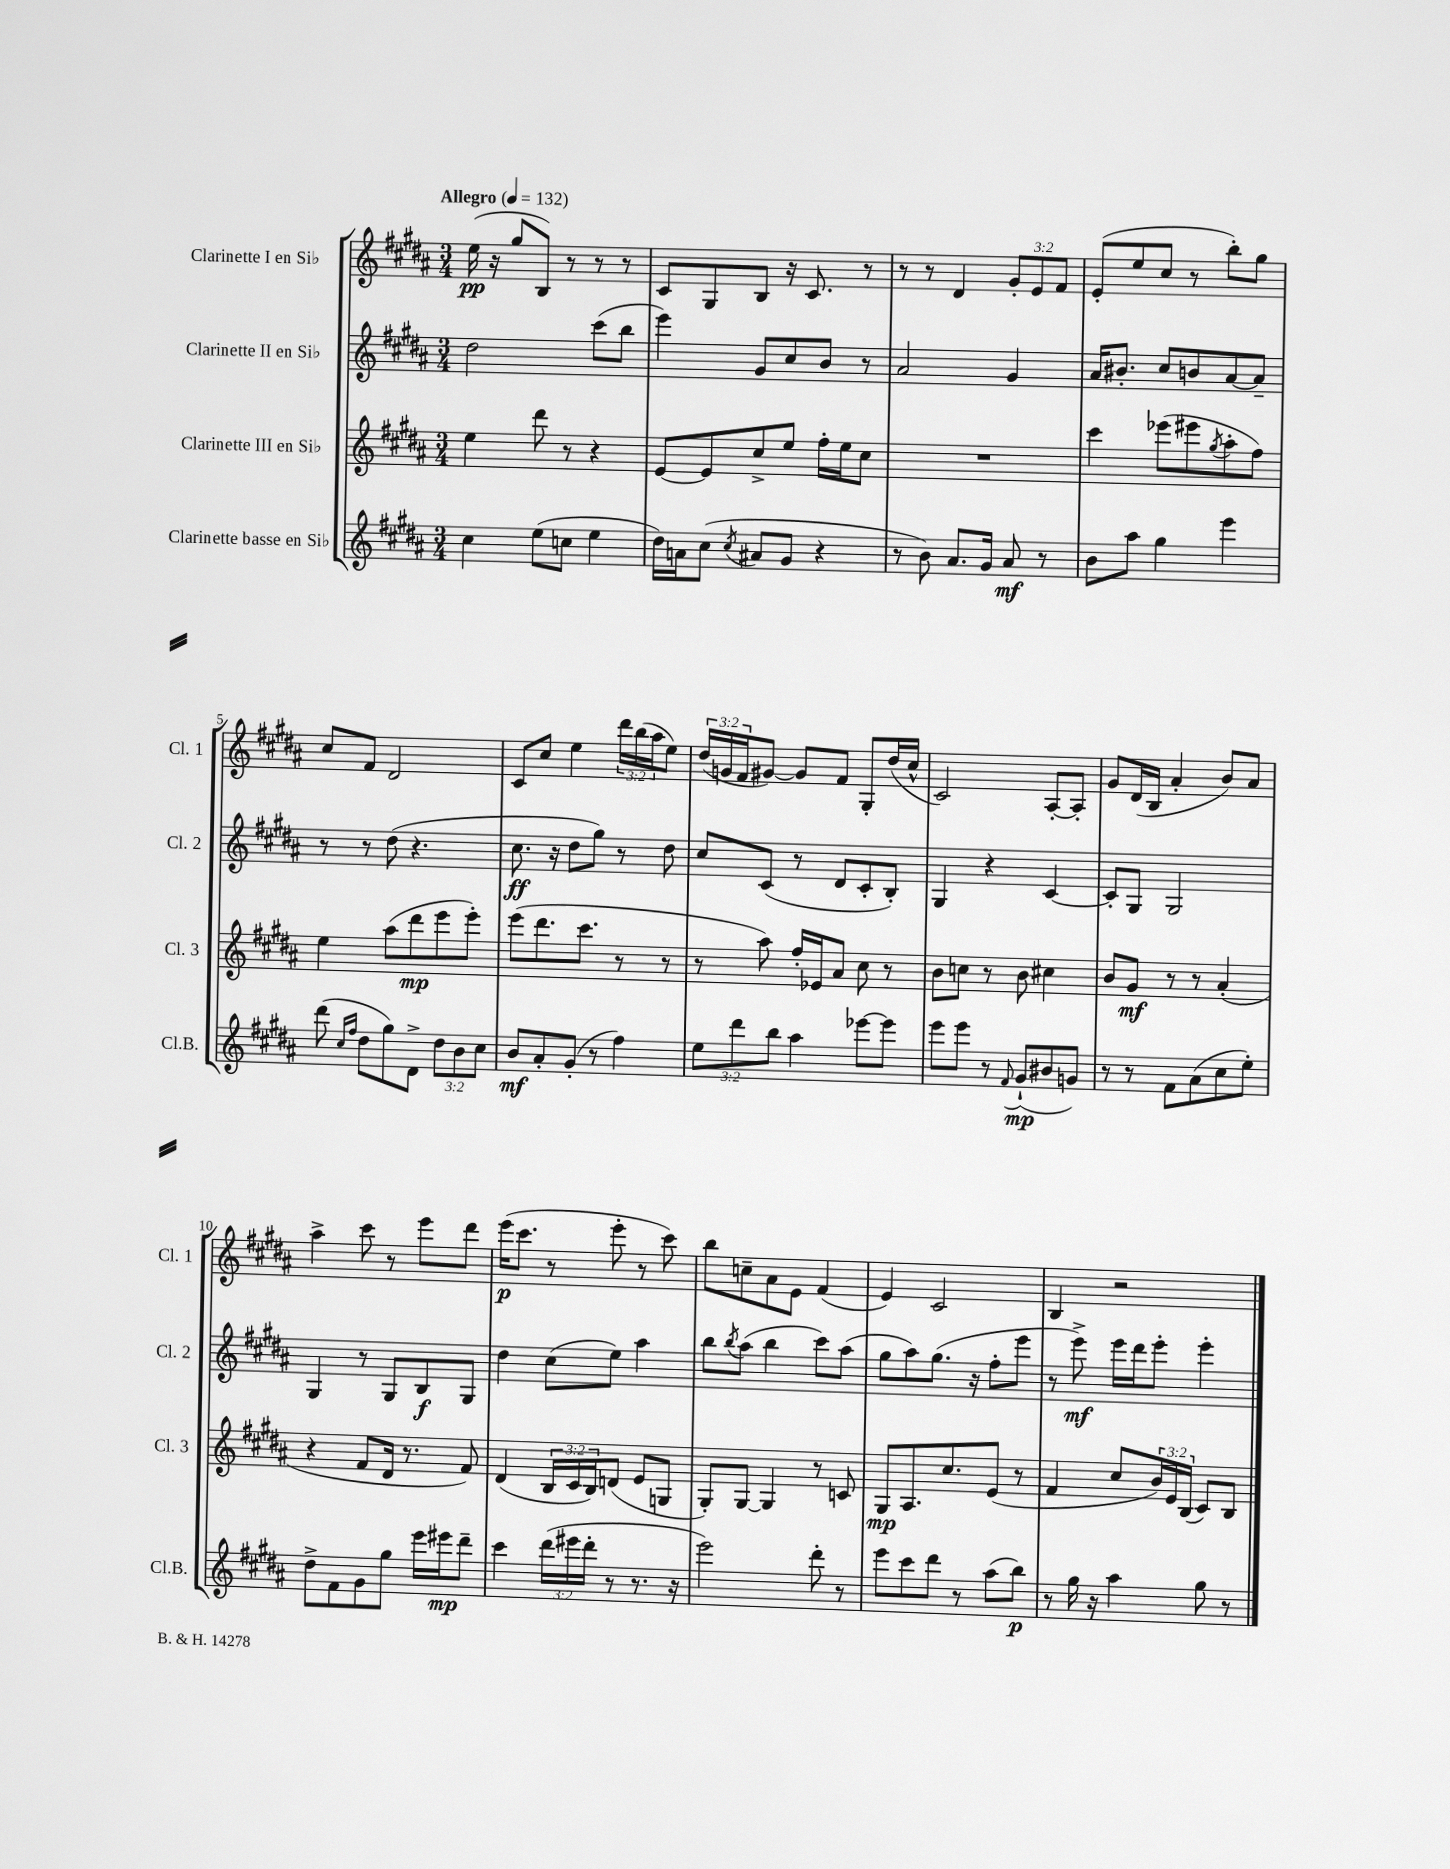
<<
\new StaffGroup <<
\new Staff = "s0" \with { instrumentName = "Clarinette I en Sib" shortInstrumentName = "Cl. 1" } {
    \clef treble \key b \major \numericTimeSignature \time 3/4 \override Staff.TupletNumber.text = #tuplet-number::calc-fraction-text \tempo "Allegro" 4 = 132
    e''16\pp( r16 gis''8 b8) r8 r8 r8 |
    cis'8 gis8 b8 r16 cis'8. r8 |
    r8 r8 dis'4 \tuplet 3/2 { gis'8-. e'8 fis'8 } |
    e'8-.( e''8 cis''8 r8 b''8-.) gis''8 |
    cis''8 fis'8 dis'2 |
    cis'8 cis''8 e''4 \tuplet 3/2 { dis'''16 b''16( ais''16 } e''8) |
    \tuplet 3/2 { dis''16( g'16 fis'16 } gis'8~) gis'8 fis'8 gis8-. dis''16( cis''16-^ |
    cis'2) ais8~-. ais8-. |
    gis'8 dis'16( b16 ais'4-. b'8) ais'8 |
    ais''4-> cis'''8 r8 e'''8 dis'''8 |
    e'''16\p( cis'''8. r8 e'''8-. r8 cis'''8) |
    b''8 c''8-- ais'8 e'8 fis'4( |
    e'4) cis'2 |
    b4 r2 \bar "|." |
}
\new Staff = "s1" \with { instrumentName = "Clarinette II en Sib" shortInstrumentName = "Cl. 2" } {
    \clef treble \key b \major \numericTimeSignature \time 3/4
    dis''2 cis'''8( b''8 |
    e'''4) gis'8 cis''8 b'8 r8 |
    ais'2 gis'4 |
    ais'16 bis'8.-. cis''8 b'8 ais'8~ ais'8-- |
    r8 r8 dis''8( r4. |
    cis''8.\ff r16 dis''8 gis''8) r8 dis''8 |
    cis''8 cis'8( r8 dis'8 cis'8-. b8-.) |
    gis4 r4 cis'4~ |
    cis'8-. gis8 gis2 |
    gis4 r8 gis8 b8\f gis8 |
    dis''4 cis''8( e''8) ais''4 |
    b''8 \acciaccatura { b''8 } ais''8( b''4 cis'''8) ais''8( |
    gis''8 ais''8) gis''8.( r16 fis''8-. e'''8 |
    r8 e'''8->\mf) e'''16 dis'''16 e'''8-. e'''4-. \bar "|." |
}
\new Staff = "s2" \with { instrumentName = "Clarinette III en Sib" shortInstrumentName = "Cl. 3" } {
    \clef treble \key b \major \numericTimeSignature \time 3/4 \override Staff.TupletNumber.text = #tuplet-number::calc-fraction-text
    e''4 dis'''8 r8 r4 |
    e'8~ e'8 cis''8-> e''8 fis''16-. e''16 cis''8 |
    R2. |
    cis'''4 ees'''8( eis'''8 \acciaccatura { gis''8 } ais''8-. fis''8) |
    e''4 ais''8( dis'''8\mp e'''8 e'''8-.) |
    e'''8( dis'''8. cis'''8. r8 r8 |
    r8 ais''8) fis''16-. ees'16 ais'8 cis''8 r8 |
    b'8 c''8 r8 b'8 cis''4 |
    b'8 gis'8\mf r8 r8 ais'4-.( |
    r4 fis'8 dis'16 r8. fis'8) |
    dis'4( \tuplet 3/2 { b16 cis'16 b16) } d'8( e'8 g8 |
    gis8-.) gis8~ gis4 r8 c'8 |
    gis8\mp ais8. cis''8. e'8( r8 |
    fis'4 cis''8 \tuplet 3/2 { b'16) e'16 b16( } cis'8) b8 \bar "|." |
}
\new Staff = "s3" \with { instrumentName = "Clarinette basse en Sib" shortInstrumentName = "Cl.B." } {
    \clef treble \key b \major \numericTimeSignature \time 3/4 \override Staff.TupletNumber.text = #tuplet-number::calc-fraction-text
    cis''4 e''8( c''8 e''4 |
    dis''16) a'16 cis''8( \acciaccatura { cis''8 } ais'8 gis'8 r4 |
    r8 b'8) ais'8. gis'16 ais'8\mf r8 |
    b'8 ais''8 gis''4 e'''4 |
    dis'''8( \grace { cis''16 fis''16 } dis''8 gis''8) dis'8-> \tuplet 3/2 { dis''8 b'8 cis''8 } |
    b'8\mf ais'8-. gis'8-.( r8 fis''4) |
    \tuplet 3/2 { e''8 dis'''8 b''8 } ais''4 ees'''8~ ees'''8 |
    e'''8 e'''8 r8 \appoggiatura { fis'8 } gis'8-!\mp( bis'8 g'8) |
    r8 r8 fis'8 ais'8( cis''8 e''8-.) |
    dis''8-> fis'8 gis'8 gis''8 e'''16 eis'''16\mp dis'''8-- |
    cis'''4 \tuplet 3/2 { dis'''16( eis'''16 dis'''16-. } r8 r8. r16 |
    e'''2) dis'''8-. r8 |
    e'''8 cis'''8 dis'''8 r8 ais''8( b''8\p) |
    r8 gis''16 r16 ais''4 gis''8 r8 \bar "|." |
}
>>
>>
